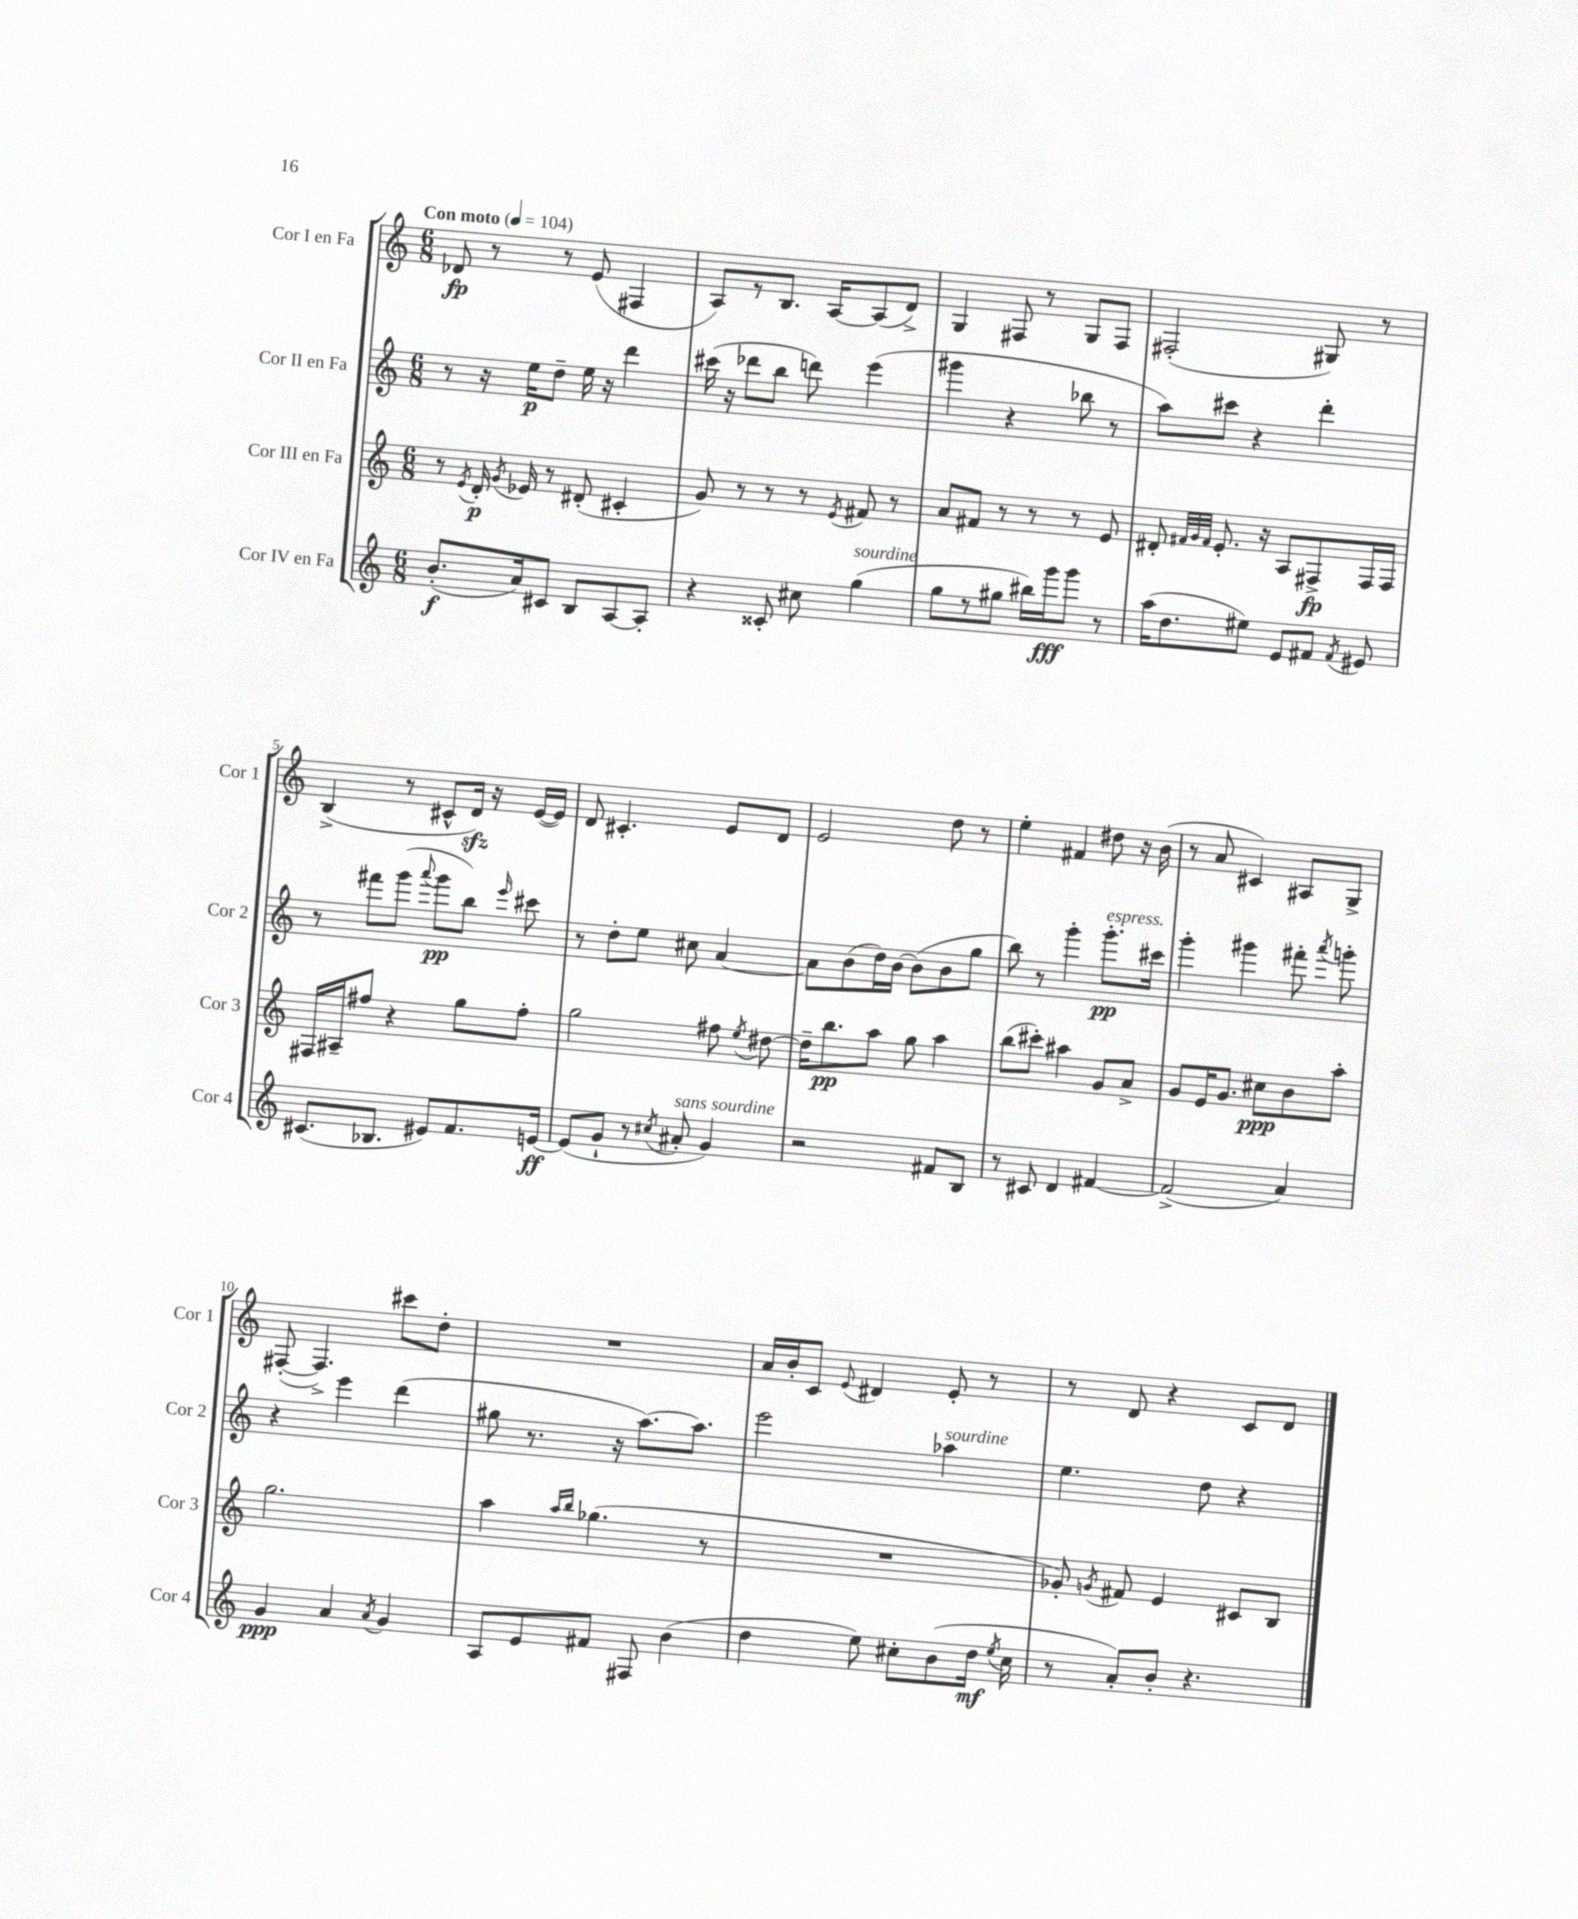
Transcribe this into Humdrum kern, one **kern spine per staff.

**kern	**dynam	**kern	**dynam	**kern	**dynam	**kern	**dynam
*part4	*part4	*part3	*part3	*part2	*part2	*part1	*part1
*staff4	*staff4	*staff3	*staff3	*staff2	*staff2	*staff1	*staff1
*I"Cor IV en Fa	*	*I"Cor III en Fa	*	*I"Cor II en Fa	*	*I"Cor I en Fa	*
*I'Cor 4	*	*I'Cor 3	*	*I'Cor 2	*	*I'Cor 1	*
*clefG2	*	*clefG2	*	*clefG2	*	*clefG2	*
*k[]	*	*k[]	*	*k[]	*	*k[]	*
*M6/8	*	*M6/8	*	*M6/8	*	*M6/8	*
*MM104	*	*MM104	*	*MM104	*	*MM104	*
=1	=1	=1	=1	=1	=1	=1	=1
!	!	!	!	!	!	!LO:TX:a:B:t=Con moto	!
(8.b'/L	f	8r	.	8r	.	8d-X/	fp
.	.	8qe/	.	.	.	.	.
.	.	16d'/	p	16r	.	8r	.
.	.	8qg/	.	.	.	.	.
16a/k)	.	16e-X/	.	16ee\KL	p	.	.
8c#X/J	.	8r	.	8dd~\J	.	8r	.
8B/L	.	(8d#X'/	.	16ee\	.	(8e/	.
.	.	.	.	16r	.	.	.
[8A/	.	4c#X'/	.	4ddd\	.	4F#X/	.
8A'/J]	.	.	.	.	.	.	.
=2	=2	=2	=2	=2	=2	=2	=2
4r	.	8g/)	.	(16ccc#X\	.	8A/L)	.
.	.	.	.	16r	.	.	.
.	.	8r	.	8ddd-X\L	.	8r	.
8c##X'/	.	8r	.	8bb\J	.	8.B/J	.
8cc#X\	.	8r	.	8dddn\)	.	.	.
.	.	.	.	.	.	[16A/KL	.
.	.	8qe/	.	.	.	.	.
!LO:TX:a:i:t=sourdine	!	!	!	!	!	!	!
(4gg\	.	8f#X/	.	(4eee\	.	(8A/]	.
.	.	8r	.	.	.	8d^/J)	.
=3	=3	=3	=3	=3	=3	=3	=3
8gg\L	.	8a/L	.	4ggg#X\	.	4G/	.
8r	.	8f#X/J	.	.	.	.	.
8gg#X\J	.	8r	.	4r	.	8F#X/	.
16bb#X\LL)	.	8r	.	.	.	8r	.
16ggg\J	fff	.	.	.	.	.	.
8ggg\J	.	8r	.	8bb-X\	.	8G/L	.
8r	.	8e/	.	8r	.	8F#/J	.
=4	=4	=4	=4	=4	=4	=4	=4
(16aa\KL	.	8d#X'/	.	8aa\L)	.	(2F#X'/	.
8.dd\	.	.	.	.	.	.	.
.	.	32qqf#X/LLL	.	.	.	.	.
.	.	32qqg/	.	.	.	.	.
.	.	32qqf#/JJJ	.	.	.	.	.
.	.	8.e'/	.	8ccc#X\J	.	.	.
8ee#X\J)	.	.	.	4r	.	.	.
.	.	16r	.	.	.	.	.
8e/L	.	8A/L	.	.	.	.	.
8f#X/J	.	8F#X^/	fp	4ddd'\	.	8G#X/)	.
8qf#/	.	.	.	.	.	.	.
8e#X/	.	16F#/L	.	.	.	8r	.
.	.	16F#/JJ	.	.	.	.	.
!!LO:LB:g=z
=5	=5	=5	=5	=5	=5	=5	=5
(8.c#X/L	.	16F#X/LL	.	8r	.	(4B^/	.
.	.	16A#X~/J	.	.	.	.	.
.	.	8ff#X/J	.	8fff#X\L	.	.	.
8.B-X/J	.	.	.	.	.	.	.
.	.	4r	.	(8ggg\J	.	8r	.
.	.	.	.	8qqaaa/	.	.	.
8e#X/L)	.	.	.	8ggg\L	pp	8c#X^^/L	.
8.f/	.	8gg\L	.	8bb\J)	.	16dzz/Jk)	.
.	.	.	.	.	.	16r	.
.	.	.	.	16qqeee/	.	.	.
.	.	8ff#'\J	.	8ccc#X\	.	([16e/LL	.
[16en/Jk	ff	.	.	.	.	16e/JJ])	.
=6	=6	=6	=6	=6	=6	=6	=6
(8e/L]	.	2gg\	.	8r	.	8d/	.
8g`/J	.	.	.	8dd'\L	.	4.c#X'/	.
8r	.	.	.	8ee\J	.	.	.
8qcc#X/	.	.	.	.	.	.	.
!LO:TX:a:i:t=sans sourdine	!	!	!	!	!	!	!
8a#X'/	.	.	.	8cc#X\	.	.	.
4g/)	.	8ff#X\	.	[4a/	.	8e/L	.
.	.	8qee/	.	.	.	.	.
.	.	[8dd#X\	.	.	.	8d/J	.
=7	=7	=7	=7	=7	=7	=7	=7
2r	.	16dd#~\KL]	.	8a\L]	.	2e/	.
.	.	8.bb\	pp	.	.	.	.
.	.	.	.	(8b\	.	.	.
.	.	8aa\J	.	16dd\L)	.	.	.
.	.	.	.	[16b\JJ	.	.	.
.	.	8gg\	.	(8b\L]	.	.	.
8f#X/L	.	4aa\	.	8b\	.	8dd\	.
8B/J	.	.	.	8gg\J	.	8r	.
=8	=8	=8	=8	=8	=8	=8	=8
8r	.	(8bb\L	.	8bb\)	.	4ee'\	.
8c#X/	.	8ccc#X'\J)	.	8r	.	.	.
4d/	.	4aa#X\	.	4ggg'\	.	4f#X/	.
!	!	!	!	!LO:TX:a:i:t=espress.	!	!	!
[4f#X/	.	8g/L	.	8.ggg'\L	pp	8dd#X\	.
.	.	8a^/J	.	.	.	16r	.
.	.	.	.	16ccc#X\Jk	.	(16b\	.
=9	=9	=9	=9	=9	=9	=9	=9
(2f#^/]	.	8g/L	.	4ggg'\	.	8r	.
.	.	16e/K	.	.	.	8a/	.
.	.	8.g/J	.	.	.	.	.
.	.	.	.	4ggg#X\	.	4c#X/)	.
.	.	8cc#X\L	ppp	.	.	.	.
4a/)	.	8b\	.	8fff#X'\	.	8A#X/L	.
.	.	.	.	8qaaa/	.	.	.
.	.	8aa'\J	.	8gggn'\	.	8G^/J	.
!!LO:LB:g=z
=10	=10	=10	=10	=10	=10	=10	=10
4g/	ppp	2.gg\	.	4r	.	([8F#X'/	.
.	.	.	.	.	.	4.F#^/])	.
4a/	.	.	.	4eee\	.	.	.
8qa/	.	.	.	.	.	.	.
4g/	.	.	.	(4ddd\	.	8ccc#X\L	.
.	.	.	.	.	.	8dd'\J	.
=11	=11	=11	=11	=11	=11	=11	=11
8A/L	.	4aa\	.	8gg#X\	.	2.r	.
8e/	.	.	.	8.r	.	.	.
.	.	16qqaa/LL	.	.	.	.	.
.	.	16qqbb/JJ	.	.	.	.	.
8f#X/J	.	(4.gg-X\	.	.	.	.	.
.	.	.	.	16r	.	.	.
8F#X/	.	.	.	[8.aa\L)	.	.	.
(4b\	.	.	.	.	.	.	.
.	.	.	.	8.aa\J]	.	.	.
.	.	8r	.	.	.	.	.
=12	=12	=12	=12	=12	=12	=12	=12
4dd\	.	2.r	.	2eee\	.	16a/LL	.
.	.	.	.	.	.	16b'/J	.
.	.	.	.	.	.	8c/J	.
.	.	.	.	.	.	8qqe/	.
8ee\)	.	.	.	.	.	4d#X/	.
8cc#X'\L	.	.	.	.	.	.	.
!	!	!	!	!LO:TX:a:i:t=sourdine	!	!	!
(8b\	.	.	.	4aa-X\	.	8e'/	.
16dd\Jk	mf	.	.	.	.	8r	.
8qee/	.	.	.	.	.	.	.
16cc#\	.	.	.	.	.	.	.
=13	=13	=13	=13	=13	=13	=13	=13
8r	.	8g-X'/)	.	4.ee\	.	8r	.
.	.	8qgn/	.	.	.	.	.
8a'/L)	.	8f#X/	.	.	.	8d/	.
8b'/J	.	4e/	.	.	.	4r	.
4.r	.	.	.	8dd\	.	.	.
.	.	8c#X/L	.	4r	.	8c/L	.
.	.	8B/J	.	.	.	8d/J	.
==	==	==	==	==	==	==	==
*-	*-	*-	*-	*-	*-	*-	*-
